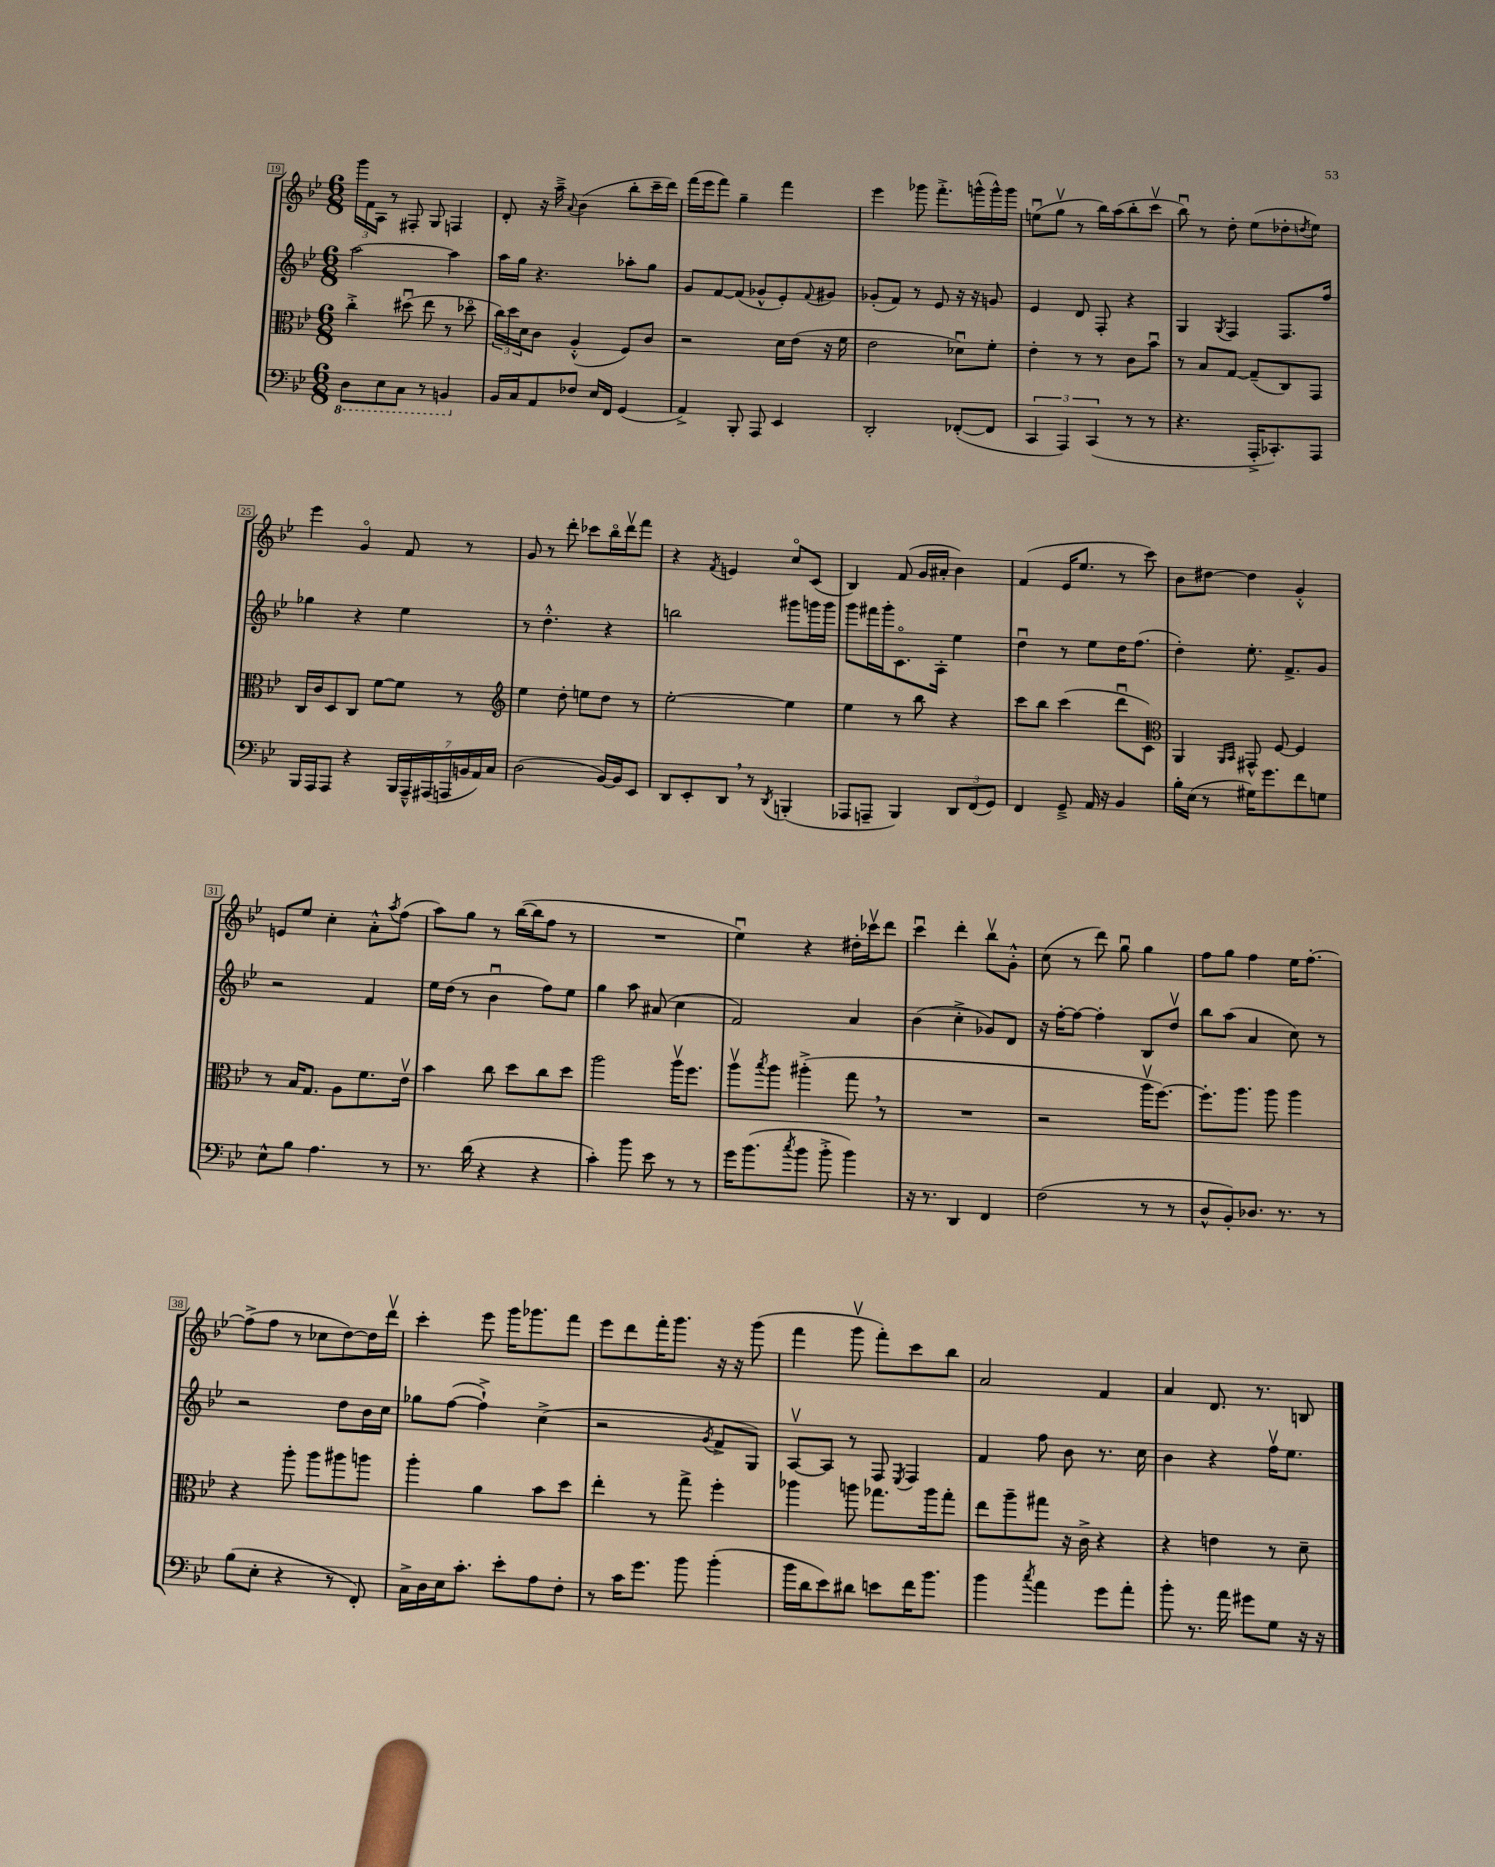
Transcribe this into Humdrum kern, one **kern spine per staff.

**kern	**kern	**kern	**kern
*part4	*part3	*part2	*part1
*staff4	*staff3	*staff2	*staff1
*clefF4	*clefC3	*clefG2	*clefG2
*k[b-e-]	*k[b-e-]	*k[b-e-]	*k[b-e-]
*M6/8	*M6/8	*M6/8	*M6/8
*8ba	*	*	*
=19	=19	=19	=19
8DD\L	4cc'^\	[2aa\	24ggg\LL
.	.	.	24f\
.	.	.	24A\JJ
8EE-\	.	.	8r
8CC\J	(8dd#Xu\	.	8F#X'/
8r	8ee-\	.	8G/
4BBBn/	8r	4aa\]	4Fn/
.	8dd-X\	.	.
=20	=20	=20	=20
*X8ba	*	*	*
16BB-/LL	24cc\LL)	16aa\LL	8d'/
.	24dd\	.	.
16C/J	.	16gg\JJ	.
.	24d\J	.	.
8AA/	8c\J	4.r	16r
.	.	.	16aa~^\
.	.	.	8qqa/
8F-X/J	(4A'^^/	.	(4b-\
16E-/LL	.	.	.
16FF/JJ	.	.	.
(4GG/	8F/L)	8aa-X'\L	8bb-'\L
.	8c/J	8gg\J	16ccc~\L
.	.	.	16ddd\JJ)
=21	=21	=21	=21
4AA^/)	2r	8g/L	(16fff\LL
.	.	.	16eee-\J
.	.	[8f/	8fff\J)
8BBB-'/	.	(8f/J]	4gg~\
8AAA/	.	8g-X^^/L	.
4EE-/	16d\LL	8e-'/)	4fff\
.	(16e-\JJ	.	.
.	.	8qqf/	.
.	16r	8g#X/J	.
.	16f\	.	.
=22	=22	=22	=22
2DD'/	2e-\	(8g-X'/L	4eee-\
.	.	8f/J)	.
.	.	8r	8ggg-X\
.	.	8e-/	8.fff'^\L
([8FF-X'/L	8d-Xu\L)	16r	.
.	.	16r	(16gggn^^\L
8FF-/J]	8f'\J	8gn/	16ggg^^\)
.	.	.	16ggg\JJ
=23	=23	=23	=23
6CC/	4e-'\	4e-/	(8eenu\L
.	.	.	8ggv\J
6AAA/)	.	.	.
.	8r	8d/	8r
(6CC/	.	.	.
.	8r	8F'/	16bb-\LL)
.	.	.	(16aa\J
8r	8c\L	4r	8bb-'\
8r	8b-u\J	.	8cccv\J
=24	=24	=24	=24
4.r	8r	4G/	8bb-u\)
.	8B-/L	.	8r
.	.	8qG/	.
.	[8G/J	4F/	8dd'\
16AAA'^/KL	(8G~/L]	.	(8ee-\L
8.CC-X'/)	.	.	.
.	8C/)	8.F/L	8dd-X'\
.	.	.	8qddn/
8AAA/J	8GG/J	.	8ee-\J)
.	.	16ff/Jk	.
!!LO:LB:g=z
=25	=25	=25	=25
16BBB-/LL	16C/LL	4gg-X\	4eee-\
16AAA/J	16c/J	.	.
8AAA/J	8D/	.	.
4r	8C/J	4r	4g/
.	[8f\L	.	.
28BBB-/LL	8f\J]	4ee-\	8f/
28AAA~^^/	.	.	.
(28AAA#X/	.	.	.
28AAAn/	.	.	.
.	8r	.	8r
28BBn/	.	.	.
28AA/)	.	.	.
28C/JJ	.	.	.
=26	=26	=26	=26
*	*clefG2	*	*
(2D\	4ee-\	8r	8g/
.	.	4.dd'^^\	8r
.	8dd'\	.	8ddd'\
.	8een\L	.	8ccc-X\L
[16BB-/LL)	8dd\J	4r	16bb-\L
16BB-/J]	.	.	16dddv\J
8EE-/J	8r	.	8fff\J
=27	=27	=27	=27
8DD/L	[2ee-'\	2bbn\	4r
8EE-'/	.	.	.
.	.	.	8qf/
8DD,/J	.	.	4en/
8r	.	.	.
8qDD/	.	.	.
(4BBBn'/	4ee-\]	8ggg#X\L	8cc/L
.	.	16gggn\L	(8c/J
.	.	16ggg\JJ	.
=28	=28	=28	=28
8AAA-X/L	4ee-\	8ggg\L	4B-/)
8AAAn~/J	.	16fff#X\L	.
.	.	16ggg'\J	.
4BBB-/)	8r	8.c\	(8f/
.	8bb-\	.	16g/LL
.	.	16A'\Jk	16a#X'/JJ
12DD/L	4r	4ee-\	4b-\)
(12FF/	.	.	.
12GG/J)	.	.	.
=29	=29	=29	=29
4FF/	8ccc\L	4ddu\	(4f/
.	8bb-\J	.	.
8GG~^/	(4ccc\	8r	16e-/KL
.	.	.	8.ee-/J
16AA/	.	8ee-\L	.
16r	.	.	.
4BB-/	8dddu\L	16dd\K	8r
.	.	(8.ff\J	.
.	8c\J)	.	8ccc\)
=30	=30	=30	=30
*	*clefC3	*	*
16B-'\LL	4AA/	4dd'\)	8b-\L
(16E-\JJ	.	.	.
8r	.	.	[8dd#X\J
.	16qqAA/LL	.	.
.	16qqBB-/JJ	.	.
16G#X\KL)	8GG#X^^/	8.ee-'\	4dd#\]
8.g\	.	.	.
.	[8F/	.	.
.	.	8.f^/L	.
8f\	4F/]	.	4g'^^/
8Gn\J	.	8g/J	.
!!LO:LB:g=z
=31	=31	=31	=31
8E-^^\L	8r	2r	8en/L
8B-\J	16B-/KL	.	8ee-/J
.	8.G/J	.	.
4.A\	.	.	4cc'\
.	8A\L	.	.
.	8.f\	4f/	8a'^^\L
.	.	.	8qaa/
8r	.	.	(8ff\J
.	16e-v\Jk	.	.
=32	=32	=32	=32
8.r	4b-\	16ee-\LL	8aa\L)
.	.	(16dd\JJ	.
.	.	8r	8gg\J
(16d\	.	.	.
4r	8cc\	4b-u\	8r
.	8dd\L	.	([16bb-\LL
.	.	.	16bb-\J]
4r	8cc\	8ff\L)	8ff\J
.	8dd\J	8ee-\J	8r
=33	=33	=33	=33
4c'\)	2aa\	4gg\	2.r
8b-\	.	8aa\	.
8e-\	.	(8a#X/	.
8r	16aav\KL	4cc\	.
.	8.ff\J	.	.
8r	.	.	.
=34	=34	=34	=34
16g\KL	8aav\L	2f/)	4ee-u\)
(8.b-\	.	.	.
.	8qbb-/	.	.
.	8aa\J	.	.
8qcc/	.	.	.
8b-\J	(4aa#X'^\	.	4r
8b-'^\	.	.	.
4b-\)	8gg,\	4a/	16dd#X'\LL
.	.	.	16ccc-Xv\J
.	8r	.	8ddd\J
=35	=35	=35	=35
16r	2.r	(4b-\	4cccu\
8.r	.	.	.
4DD/	.	4cc'^\	4ddd'\
4FF/	.	8g-X/L)	8bb-v\L
.	.	8d/J	8g'^^\J
=36	=36	=36	=36
(2F\	2r	16r	(8cc\
.	.	[16ff'\KL	.
.	.	8ff\J_	8r
.	.	4ff'\]	8ddd\)
.	.	.	8ggu\
8r	16aav\KL	8B-/L	4gg\
.	[8.ff\J)	.	.
8r	.	8ddv/J	.
=37	=37	=37	=37
8D^^/L	8.ff'\L]	8bb-\L	8ff\L
8BB-'/)	.	(8aa\J	8gg\J
.	8.aa\J	.	.
8.D-X/J	.	4a/	4ff\
.	8aa\	.	.
8.r	.	.	.
.	4aa\	8cc\)	16ee-\KL
.	.	.	[8.ff'\J
8r	.	8r	.
!!LO:LB:g=z
=38	=38	=38	=38
(8B-\L	4r	2r	(8ff^\L]
8E-'\J	.	.	8ff\J
4r	8aa'\	.	8r
.	8aa\L	.	8cc-X\L
8r	8aa#X\	8dd\L	[8dd\)
8FF'/)	8aan\J	16b-\L	16dd\L]
.	.	16cc\JJ	16dddv\JJ
=39	=39	=39	=39
16C^\LL	4aa'\	8gg-X\L	4ccc'\
16D\	.	.	.
16E-\J	.	([8ff\J	.
8.c'\J	.	.	.
.	4a\	4ff`^\])	8eee-\
8e-'\L	.	.	16ggg\KL
.	.	.	8.ggg-X\
8A\	8b-\L	(4cc^\	.
8F'\J	8dd\J	.	8fff\J
=40	=40	=40	=40
8r	4ee-'\	2r	8eee-\L
16c\KL	.	.	8ddd\
8.g\J	.	.	.
.	8r	.	16fff'\K
.	.	.	8.ggg\J
8b-\	8gg^\	.	.
.	.	8qg/	.
(4b-'\	4ff'\	8f^/L	16r
.	.	.	16r
.	.	8G/J)	(8ggg\
=41	=41	=41	=41
16b-\LL	4aa-X\	[8Av/L	4fff\
16d\J	.	.	.
8e-\)	.	8A/J]	.
8d#X\J	8aan\	8r	8gggv\
8en\L	8.gg-X\L	8F/	8fff'\L)
.	.	8qE-/	.
16f\K	.	4F/	8ccc\
8.b-\J	16aa\k	.	.
.	8gg-'\J	.	8bb-\J
=42	=42	=42	=42
4b-\	8ee-\L	4f/	2a/
.	8aa~\	.	.
8qcc/	.	.	.
4a\	8gg#X\J	8ff\	.
.	16r	8b-\	.
.	16c^\	.	.
8g\L	4r	8.r	4f/
8a'\J	.	.	.
.	.	16cc\	.
=43	=43	=43	=43
8b-'\	4r	4b-\	4a/
8.r	.	.	.
.	4en\	4r	8.d/
16a\	.	.	.
8g#X\L	.	.	.
.	.	.	8.r
8G\J	8r	16ffv\KL	.
.	.	8.ee-\J	.
16r	8d~\	.	8Bn/
16r	.	.	.
==	==	==	==
*-	*-	*-	*-
